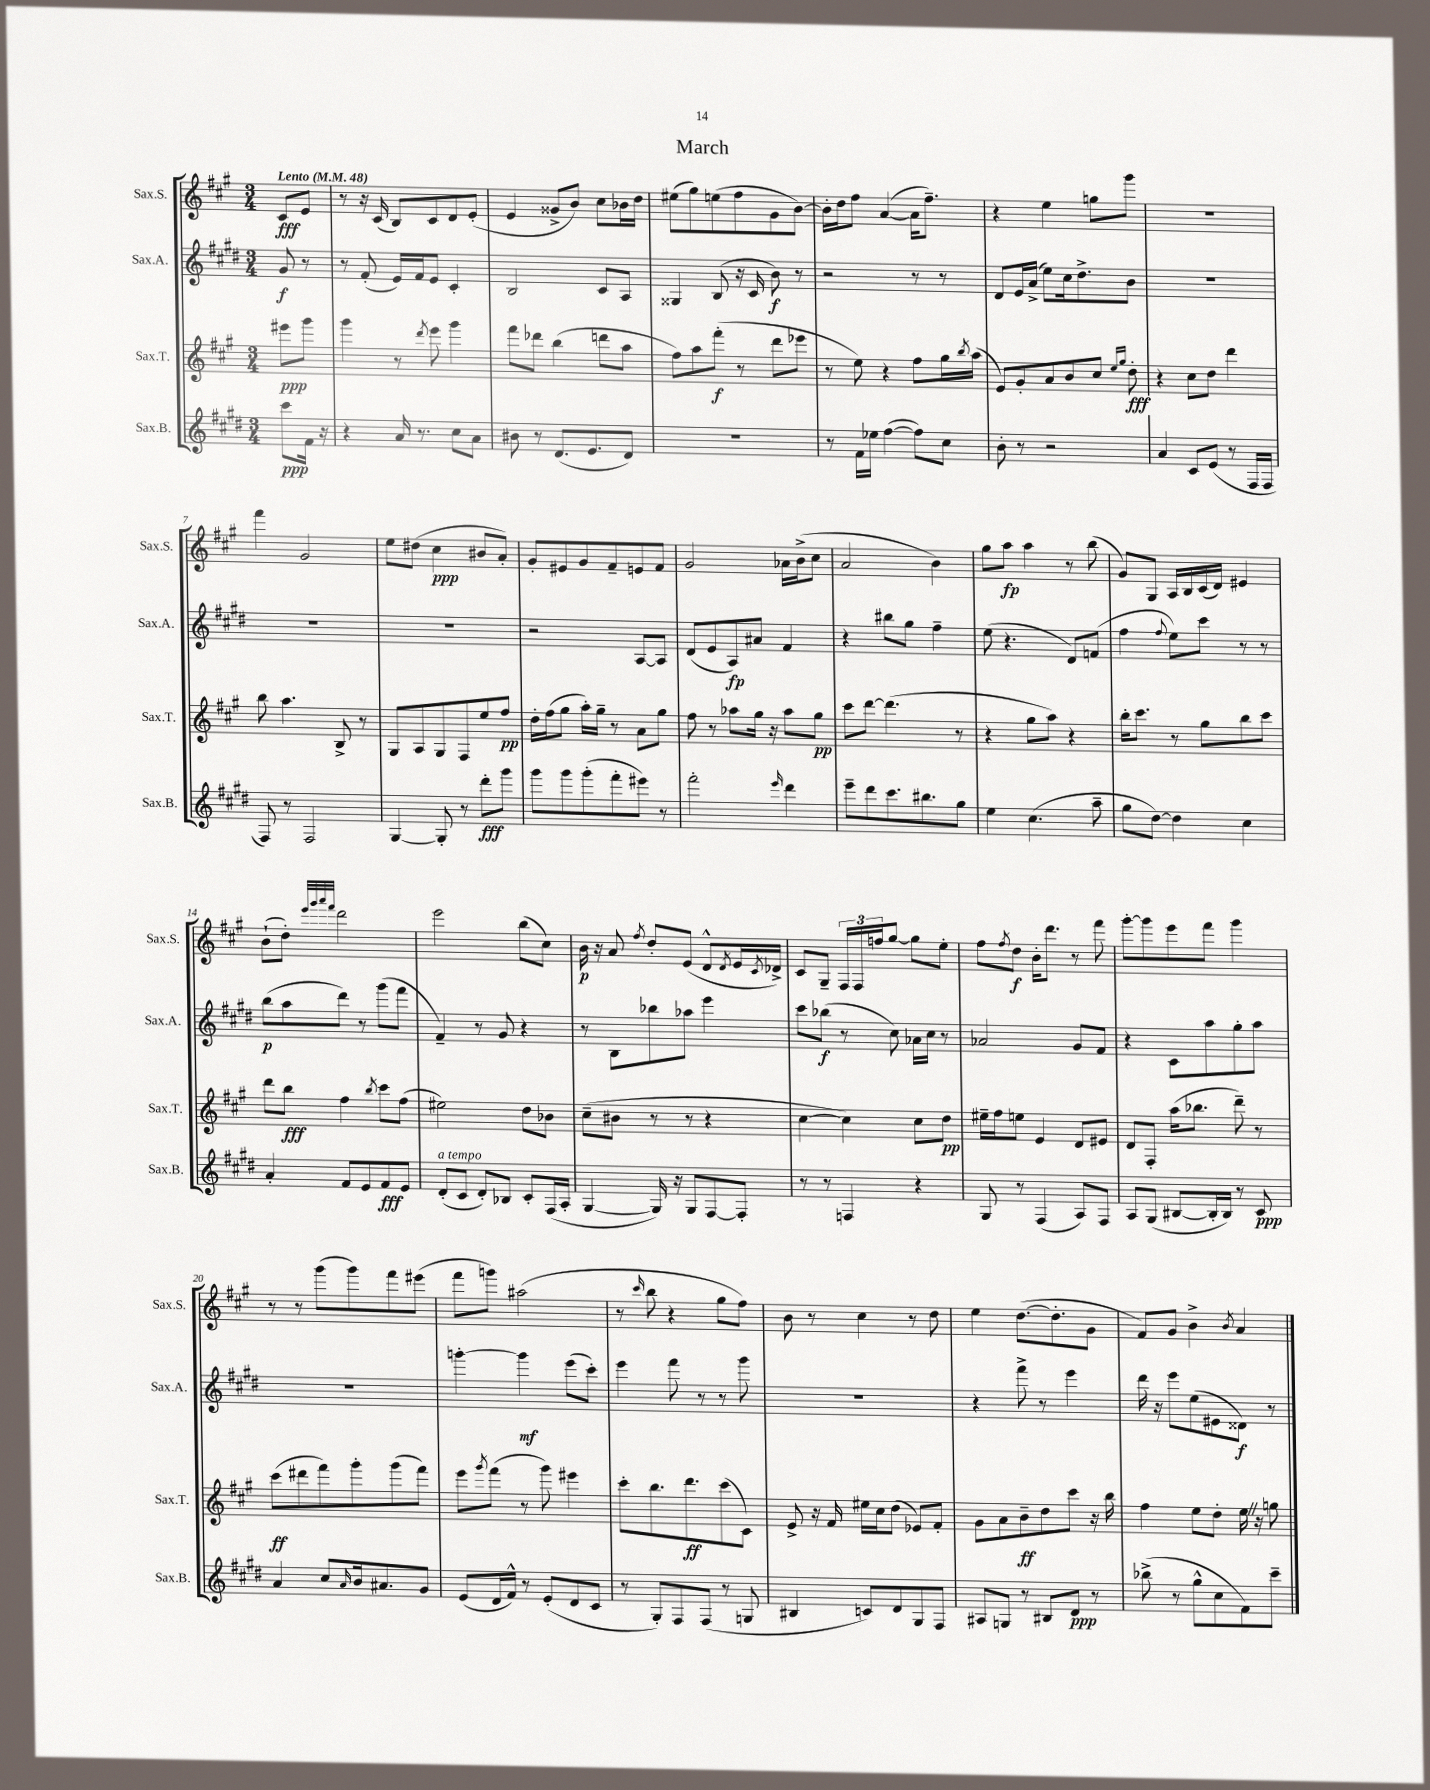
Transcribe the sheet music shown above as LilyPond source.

\header { title = "March" }
<<
\new StaffGroup <<
\new Staff = "s0" \with { instrumentName = "Sax.S." shortInstrumentName = "Sax.S." } {
    \clef treble \key a \major \numericTimeSignature \time 3/4 \partial 4 \tempo "Lento" 4 = 48
    cis'8\fff e'8 |
    r8 r16 cis'16( b8) cis'8 d'8 e'8-.( |
    e'4 gisis'8-> b'8) cis''8 bes'16 d''16 |
    eis''8( gis''8) e''8( fis''8 gis'8 b'8~) |
    b'16-. d''16 fis''8 a'4~( a'16 fis''8.--) |
    r4 e''4 g''8 gis'''8 |
    R2. |
    fis'''4 gis'2 |
    e''8 dis''8( cis''4\ppp bis'8 a'8-.) |
    gis'8-. eis'8 gis'8 fis'8-- e'8 fis'8 |
    gis'2 aes'16 b'16->( cis''8 |
    a'2 b'4) |
    gis''8 a''8\fp a''4 r8 b''8( |
    gis'8) gis8 a16 b16 cis'16( d'16) eis'4 |
    b'8-!( d''8-.) \grace { e'''32 gis'''32 a'''32 fis'''32 } d'''2 |
    e'''2 b''8( cis''8) |
    b'16\p r16 a'8 \acciaccatura { fis''8 } d''8-. e'8( d'8-^ \acciaccatura { d'8 } e'16 \acciaccatura { cis'8 } des'16->) |
    cis'8 gis8-- \tuplet 3/2 { fis16 fis16 f''16 } gis''8~ gis''8 e''8-. |
    fis''8 \acciaccatura { fis''8 } d''8\f b'16-. d'''8. r8 fis'''8 |
    gis'''8~-. gis'''8 e'''8 fis'''8 gis'''4 |
    r8 r8 gis'''8( gis'''8) fis'''8 eis'''8( |
    fis'''8 g'''8) ais''2( |
    r8 \grace { cis'''16 } b''8 r4 gis''8 fis''8) |
    b'8 r8 cis''4 r8 d''8 |
    e''4 d''8.~( d''8.-. gis'8 |
    fis'8) gis'8 b'4-> \acciaccatura { b'8 } a'4 \bar "|." |
}
\new Staff = "s1" \with { instrumentName = "Sax.A." shortInstrumentName = "Sax.A." } {
    \clef treble \key e \major \numericTimeSignature \time 3/4 \partial 4
    gis'8\f r8 |
    r8 fis'8-.( e'16) fis'16 e'8 cis'4-. |
    b2 cis'8 a8 |
    gisis4 b8( r16 cis'16 b'8\f) r8 |
    r2 r8 r8 |
    dis'8 e'16 a'16->( e''8) cis''16 dis''8.-> b'8 |
    R2. |
    R2. |
    R2. |
    r2 a8~ a8 |
    dis'8( e'8 a8\fp) ais'8 fis'4 |
    r4 bis''8 gis''8 fis''4-- |
    e''8( r4. dis'8) f'8( |
    fis''4 \appoggiatura { fis''8 } e''8) cis'''8 r8 r8 |
    b''8\p( a''8 dis'''8) r8 gis'''8( fis'''8 |
    fis'4--) r8 gis'8 r4 |
    r8 b8 bes''8 aes''8 e'''4 |
    cis'''8 bes''8\f( r8 cis''8) aes'16 cis''16 r8 |
    aes'2 gis'8 fis'8 |
    r4 cis'8 a''8 gis''8-. a''8 |
    R2. |
    g'''4~-. g'''4\mf e'''8( cis'''8-.) |
    e'''4 fis'''8 r8 r8 gis'''8 |
    R2. |
    r4 fis'''8-> r8 e'''4 |
    dis'''16 r16 e'''8 e''8( eis'8 disis'8\f) r8 \bar "|." |
}
\new Staff = "s2" \with { instrumentName = "Sax.T." shortInstrumentName = "Sax.T." } {
    \clef treble \key a \major \numericTimeSignature \time 3/4 \partial 4
    eis'''8\ppp gis'''8 |
    gis'''4 r8 \acciaccatura { d'''8 } e'''8 gis'''4 |
    fis'''8 des'''8 b''4( d'''8 a''8 |
    fis''8) a''8 fis'''8-.\f( r8 d'''8 ees'''8 |
    r8 e''8) r4 fis''8 gis''16 \acciaccatura { b''8 } a''16( |
    e'8) gis'8-. a'8 b'8 cis''8 \grace { e''16 gis''16 } d''8-.\fff |
    r4 cis''8 d''8 d'''4 |
    b''8 a''4. b8-> r8 |
    gis8 a8 gis8 fis8 e''8 fis''8\pp |
    d''16-. fis''16( gis''8 a''16-.) gis''16-- r8 a'8 gis''8 |
    fis''8 r8 aes''8 gis''16 r16 aes''8 gis''8\pp |
    cis'''8 d'''8~ d'''4.( r8 |
    r4 gis''8 a''8) r4 |
    b''16-. cis'''8. r8 gis''8 b''8 cis'''8 |
    d'''8 b''8\fff fis''4 \acciaccatura { b''8 } cis'''8 fis''8( |
    eis''2) d''8 bes'8 |
    cis''8--( bis'8 r8 r8 r4 |
    cis''4~ cis''4) cis''8 d''8\pp |
    eis''16-- fis''16 e''8 e'4 d'8 eis'8 |
    d'8 fis8-. a''16( bes''8. d'''8--) r8 |
    cis'''8\ff( dis'''8 fis'''8) gis'''8-. gis'''8( fis'''8) |
    e'''8 \acciaccatura { gis'''8 } fis'''8( r8 gis'''8) eis'''4 |
    cis'''8-. b''8. d'''8.\ff cis'''8( cis'8) |
    e'8-> r16 fis'16 eis''16 cis''16 d''8( ees'8) fis'8-. |
    gis'8 a'8 b'8--\ff d''8 cis'''8 r16 b''16 |
    fis''4 e''8 d''8-. e''16 \once \override BreathingSign.text = \markup { \musicglyph "scripts.caesura.straight" } \breathe r16 g''8 \bar "|." |
}
\new Staff = "s3" \with { instrumentName = "Sax.B." shortInstrumentName = "Sax.B." } {
    \clef treble \key e \major \numericTimeSignature \time 3/4 \partial 4
    cis'''8\ppp fis'16 r16 |
    r4 a'16 r8. cis''8 a'8 |
    bis'8 r8 dis'8.( e'8. dis'8) |
    R2. |
    r8 fis'16 ees''16 fis''4~( fis''8) cis''8 |
    b'8-. r8 r2 |
    a'4 cis'8 e'8( r8 fis16 fis16 |
    fis8) r8 fis2 |
    gis4~ gis8-. r8 dis'''8-.\fff gis'''8 |
    gis'''8 gis'''8 gis'''8-.( fis'''8-. eis'''8) r8 |
    fis'''2-. \grace { e'''16 } dis'''4 |
    e'''8-- dis'''8 cis'''8. bis''8. gis''8 |
    e''4 cis''4.( a''8-- |
    gis''8 dis''8~) dis''4 cis''4 |
    a'4-. fis'8 e'8 fis'8\fff e'8 |
    dis'8-.^\markup { \italic "a tempo" }( cis'8 dis'8-.) bes8 cis'8-. fis16( a16-. |
    gis4~ gis16) r16 gis8 fis8~ fis8-. |
    r8 r8 f4 r4 |
    gis8 r8 fis4( a8) fis8 |
    a8 gis8( bis8~ bis16-. bis16) r8 cis'8\ppp |
    a'4 cis''8 \grace { a'16 } b'16 ais'8. gis'8 |
    e'8( dis'16 fis'16-^) r8 e'8-.( dis'8 cis'8 |
    r8 gis8-.) fis8 fis8( r8 g8 |
    bis4 c'8) dis'8 gis8 fis8 |
    ais8 g8 r8 bis8 dis'8\ppp r8 |
    bes''8->( r8 gis''8-^ cis''8 fis'8) cis'''8-- \bar "|." |
}
>>
>>
